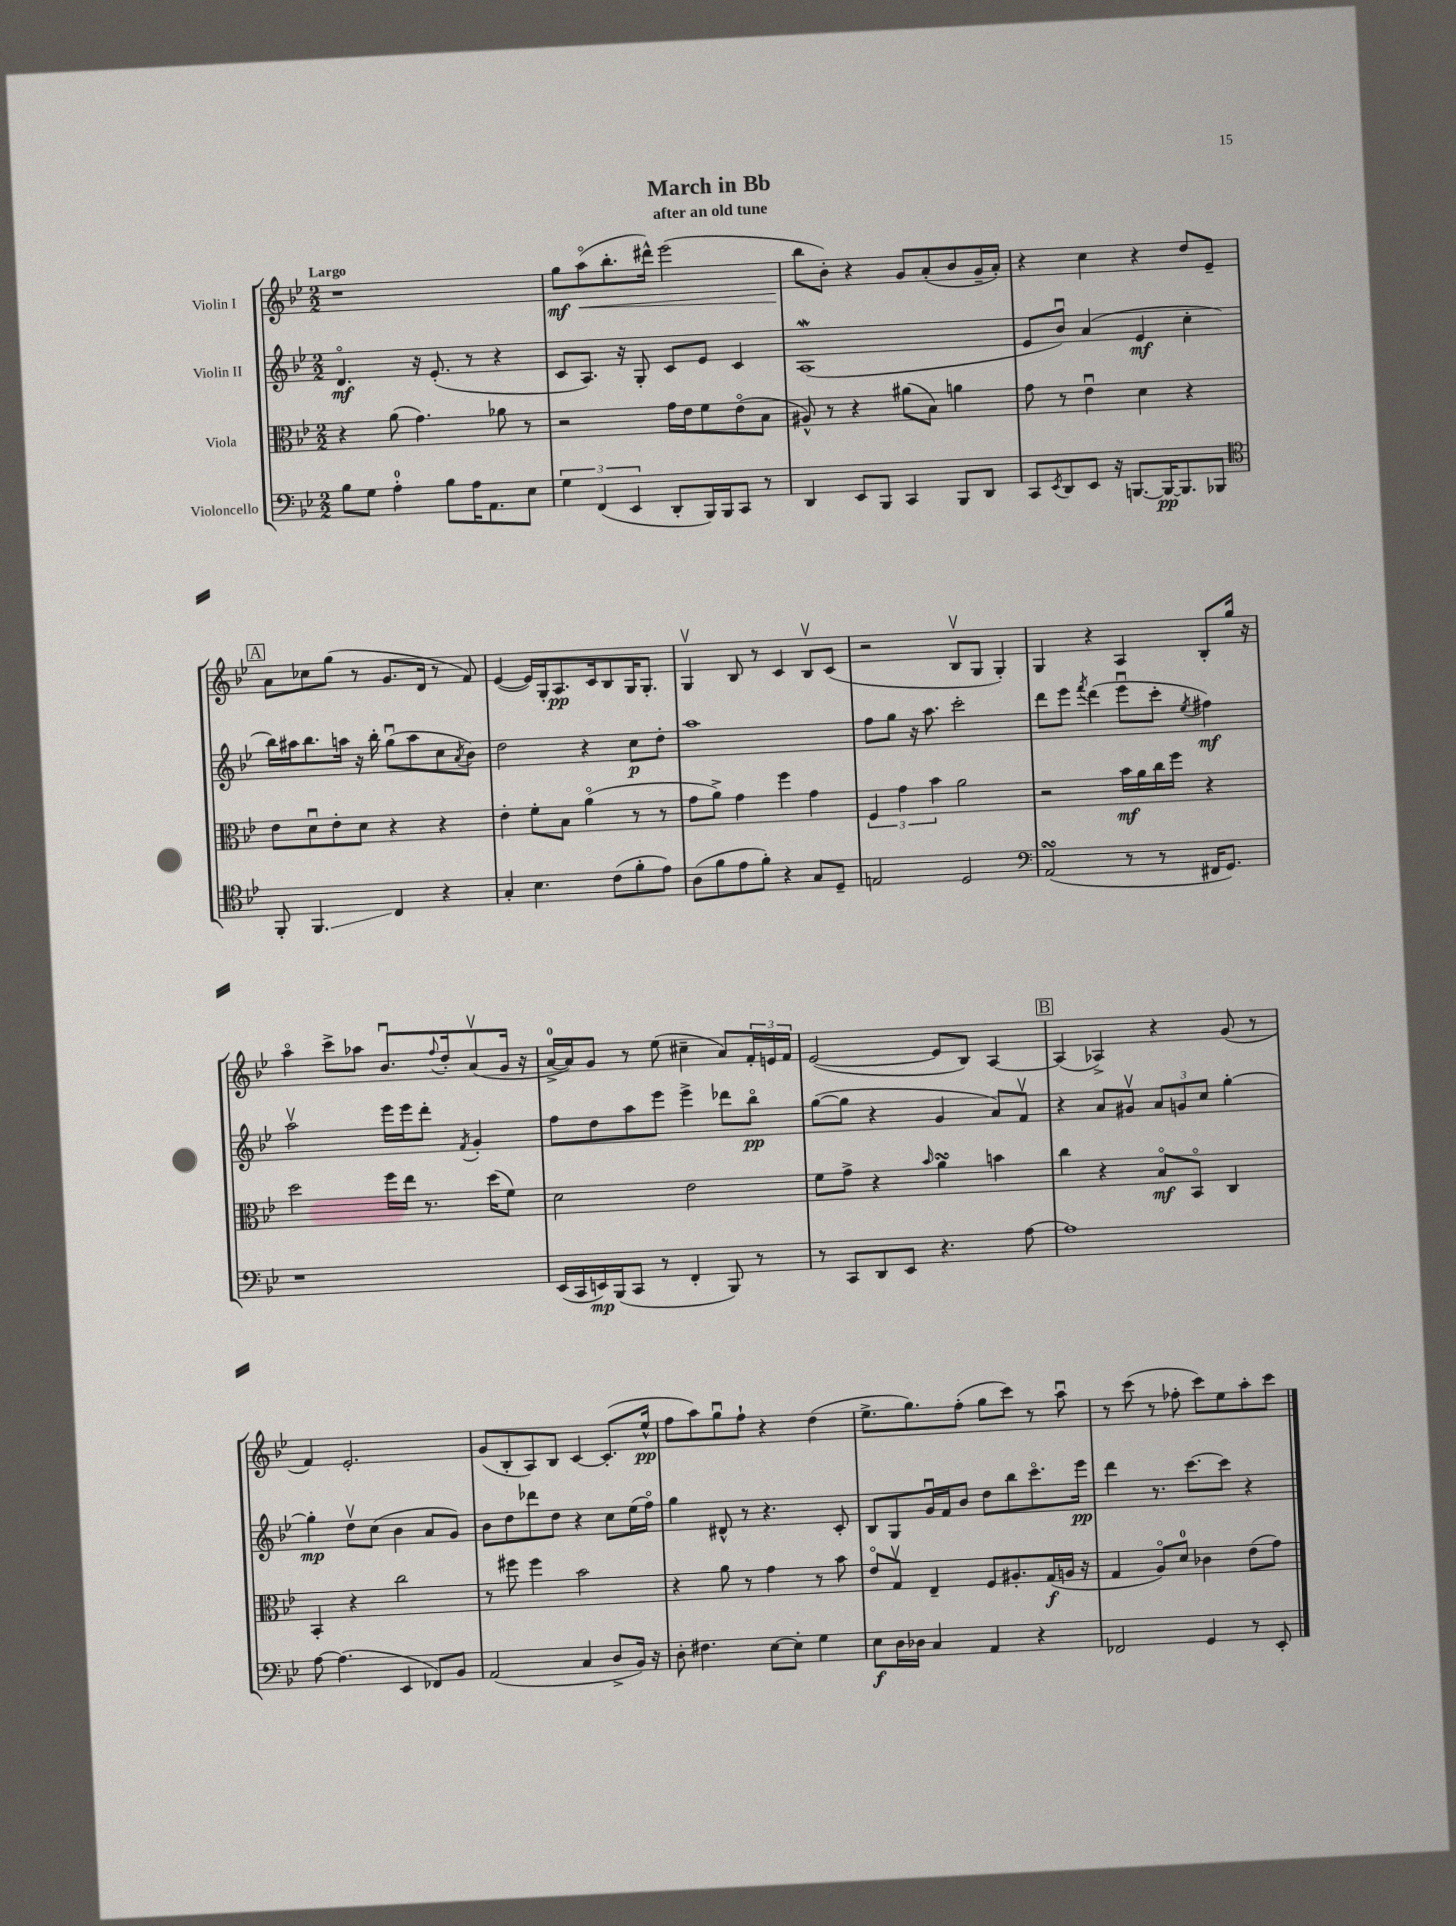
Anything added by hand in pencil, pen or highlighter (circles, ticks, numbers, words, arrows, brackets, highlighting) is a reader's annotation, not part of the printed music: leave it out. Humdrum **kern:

**kern	**kern	**kern	**kern
*staff4	*staff3	*staff2	*staff1
*clefF4	*clefC3	*clefG2	*clefG2
*k[b-e-]	*k[b-e-]	*k[b-e-]	*k[b-e-]
*M2/2	*M2/2	*M2/2	*M2/2
8B-	4r	4.do	1r
8G	.	.	.
4A'	(8a	.	.
.	4.g)	16r	.
.	.	(8.e-'	.
8B-	.	.	.
16A	.	8r	.
8.AA	.	.	.
.	8a-	4r	.
8E-	8r	.	.
=	=	=	=
6G	2r	8c	8gg
.	.	8.A)	(8aao
(6FF	.	.	.
.	.	.	8.bb-'
.	.	16r	.
6EE-	.	.	.
.	.	8G'	.
.	.	.	16ddd#^^)
8DD'	16g	8c	(2eee-
.	16e-	.	.
16BBB-)	8f	8e-	.
16BBB-	.	.	.
8CC	(8e-o	4c	.
8r	8B-	.	.
=	=	=	=
4DD	8A#^^)	(1A	8bb-
.	8r	.	8b-')
8EE-	4r	.	4r
8BBB-	.	.	.
4CC	(8a#	.	8g
.	8B-)	.	(8a'
8BBB-	4a	.	8b-
8DD	.	.	16g~
.	.	.	16a')
=	=	=	=
8CC	8g	8e-	4r
8qEE-	.	.	.
8DD	8r	8b-u)	.
8EE-	4e-u	(4a	4cc
16r	.	.	.
[8.BBB	.	.	.
.	4d	4e-	4r
16BBB_	.	.	.
8.BBB]	.	.	.
.	4r	4cc'	8dd
8BBB-	.	.	8e-~
=	=	=	=
*clefC4	*	*	*
8FF'	8e-	16bb-)	8a
.	.	16aa#	.
4.FF	8du	8.bb-	8cc-
.	8e-'	.	(8gg
.	.	16aa	.
.	8d	16r	8r
.	.	16bb-'	.
4C	4r	(8ggu	8.g
.	.	8aa	.
.	.	.	16d
4r	4r	8cc	8r
.	.	8qa	.
.	.	8b-)	8f)
=	=	=	=
4G'	4e-'	2dd	([4e-
4.B-	8f'	.	16e-])
.	.	.	16G'
.	8B-	.	8.A
.	(4ao	4r	.
.	.	.	16c
(8c	.	.	8B-
8f'	8r	8cc	16G
.	.	.	8.G'
8e-)	8r	8dd'	.
=	=	=	=
(8A	8g	1aa	4Gv
8f	8a^)	.	.
8e-	4g	.	8B-
8f')	.	.	8r
4r	4ff	.	4c
8G	4g	.	8B-v
8D~	.	.	(8c
=	=	=	=
2E	6F	8ff	2r
.	.	8gg	.
.	6g	.	.
.	.	16r	.
.	.	8.aa	.
.	6b-	.	.
2D	2a	2ccc'	8B-v
.	.	.	8G
.	.	.	4G')
=	=	=	=
*clefF4	*	*	*
(2AA	2r	8ddd	4G
.	.	8eee-	.
.	.	8qfff	.
.	.	(4ddd	4r
8r	16b-	8eee-u	4A
.	16a	.	.
8r	16cc	8ccc'	.
.	16ff	.	.
.	.	8qee-	.
16FF#	4r	4ff#)	8B-'
8.GG)	.	.	.
.	.	.	16gg
.	.	.	16r
=	=	=	=
1r	2dd	2aav	4aao
.	.	.	8ccc^
.	.	.	8aa-
.	16ff	16eee-	8.b-u
.	16ee-	16eee-	.
.	8.r	8ddd'	.
.	.	.	8qqff
.	.	.	16dd'
.	.	8qf	.
.	.	4g'	(8av
.	(16dd	.	.
.	8f)	.	16g
.	.	.	16r
=	=	=	=
(16EE-	2d	8ff	[16a^
16CC	.	.	16a])
16EE)	.	8dd	8g
(16BBB-	.	.	.
8CC	.	8aa	8r
8r	.	8eee-	(8ee-
4FF'	2e-	4eee-^	4cc#~
8BBB-)	.	8ddd-	8a)
8r	.	8bb-o	24f'
.	.	.	24e
.	.	.	24f
=	=	=	=
8r	8f	([8gg	([2e-
8CC	8g^	8gg]	.
8DD	4r	4r	.
8EE-	.	.	.
.	16qqb-	.	.
4.r	4a	4g	8e-]
.	.	.	8B-)
.	4b	8a)	[4A
[8A	.	8fv	.
=	=	=	=
1A]	4cc	4r	(4A]
.	4r	8a	4A-^)
.	.	8g#v	.
.	8B-o	12a	4r
.	.	12g	.
.	8BB-o	.	.
.	.	12cc	.
.	4C	[4gg'	(8g
.	.	.	8r
=	=	=	=
[8A	4BB-'	4gg']	4f)
(4.A]	.	.	.
.	4r	8ddv	2.e-'
.	.	(8cc	.
4EE-	2cc	4b-	.
8FF-)	.	8a	.
8BB-	.	8g)	.
=	=	=	=
(2AA	8r	8b-	(8g
.	8ff#	8dd	8B-'
.	4ff#	8ddd-	8A)
.	.	8dd	8B-
4C	2b-	4r	[4c
8D^	.	8cc	(8.c']
16BB-)	.	(16ee-	.
16r	.	16ffo)	16ee-^^
=	=	=	=
8D'	4r	4gg	8ff
4.F#	.	.	8aa)
.	8a	8d#^^	8ggu
.	8r	8r	8ff`
[8E-	4g	4.r	4r
8E-']	.	.	.
4G	8r	.	(4dd
.	8b-	8c'	.
=	=	=	=
8E-	8e-o	8B-	8.ee-^
16D	8Gv	8G	.
16D-	.	.	8.gg)
4C	4E-~	16gu	.
.	.	16f	.
.	.	8b-	(8ff'
4AA	8F	8dd	8gg
.	8.A#'	8bb-	8ccc)
4r	.	8.ccco	8r
.	(16G	.	.
.	16A	.	8aau
.	16r	16eee-	.
=	=	=	=
2FF-	4G	4ddd	8r
.	.	.	(8ccc
.	8Ao)	8.r	8r
.	8d	.	8ff-'
.	.	[8.ccc	.
4GG	4c-	.	8ccc)
.	.	8ccc]	8ee-
8r	(8e-	4r	8aa'
8EE-'	8g)	.	8ccc
==	==	==	==
*-	*-	*-	*-
